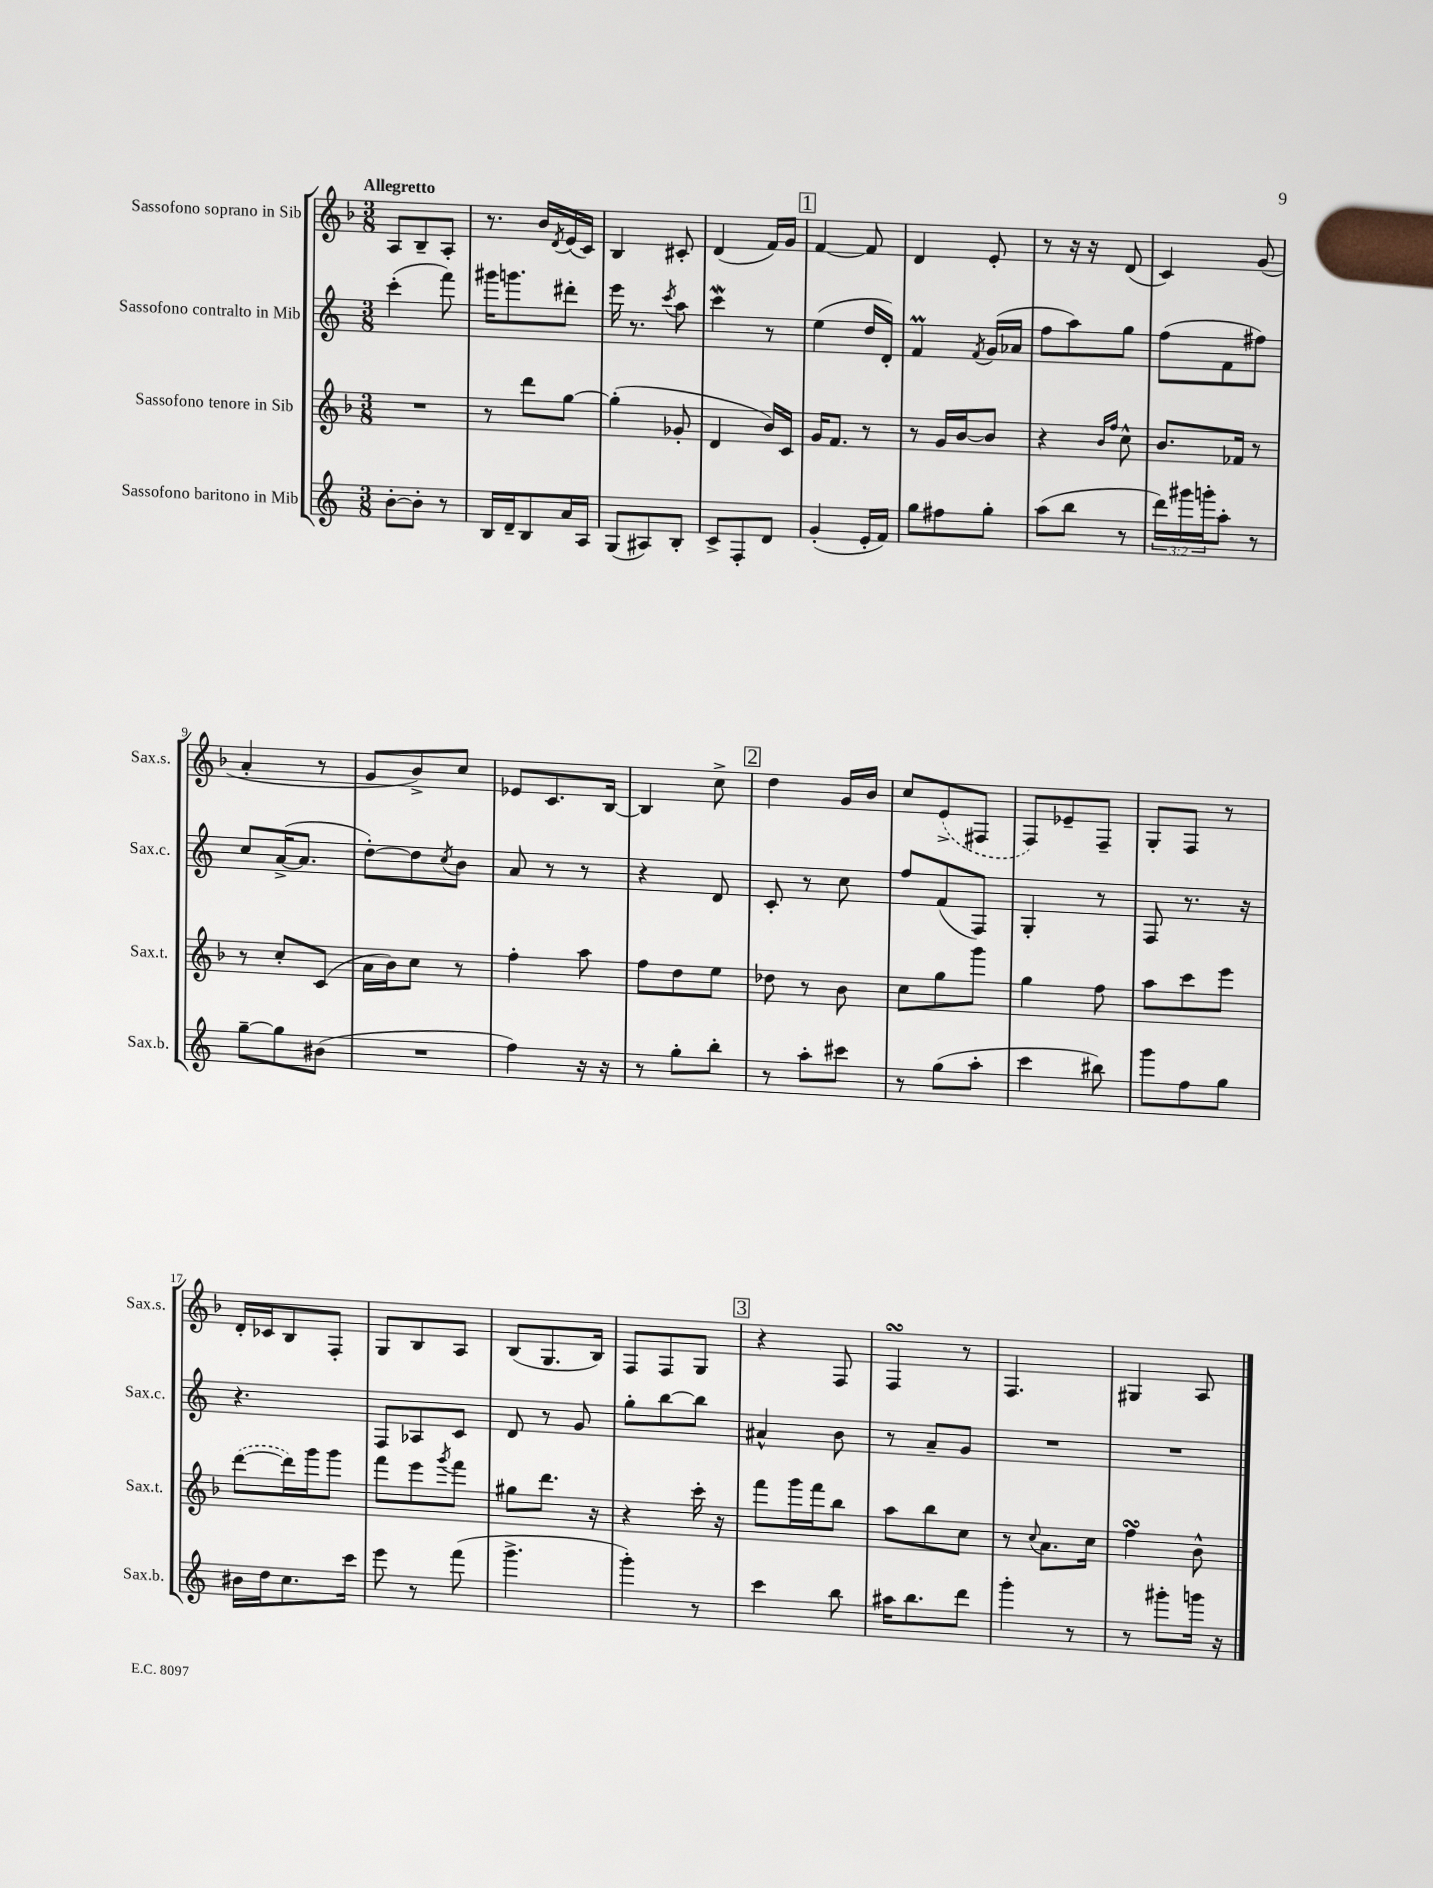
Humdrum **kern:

**kern	**kern	**kern	**kern
*part4	*part3	*part2	*part1
*staff4	*staff3	*staff2	*staff1
*I"Sassofono baritono in Mib	*I"Sassofono tenore in Sib	*I"Sassofono contralto in Mib	*I"Sassofono soprano in Sib
*I'Sax.b.	*I'Sax.t.	*I'Sax.c.	*I'Sax.s.
*clefG2	*clefG2	*clefG2	*clefG2
*k[]	*k[b-]	*k[]	*k[b-]
*M3/8	*M3/8	*M3/8	*M3/8
=1	=1	=1	=1
!	!	!	!LO:TX:a:B:t=Allegretto
[8b'\L	4.r	(4ccc'\	8A/L
8b'\J]	.	.	8B-~/
8r	.	8fff\)	8A'/J
=2	=2	=2	=2
16B/LL	8r	16ggg#X\KL	8.r
16d~/J	.	8.gggn\	.
8B/	8ddd\L	.	.
.	.	.	16b-/LL
.	.	.	8qd/
16a/L	[8gg\J	8ddd#X'\J	(16e/
16A/JJ	.	.	16c/JJ)
=3	=3	=3	=3
(8G/L	(4gg'\]	16eee\	4B-/
.	.	8.r	.
8A#X/)	.	.	.
.	.	8qccc/	.
8B'/J	8g-X'/	8aa\	8c#X'/
=4	=4	=4	=4
8c^/L	4d/	4cccw\	(4d/
8F'/	.	.	.
8d/J	16b-/LL)	8r	16f/LL)
.	16c/JJ	.	16g/JJ
!!LO:REH:place=s1:t=1
=5	=5	=5	=5
(4g'/	16g/KL	(4ee\	[4f/
.	8.f/J	.	.
16e'/LL	8r	16dd/LL	8f/]
16f/JJ)	.	16d'/JJ)	.
=6	=6	=6	=6
8gg\L	8r	4fM/	4d/
8ff#X\	16g/LL	.	.
.	[16b-/J	.	.
.	.	8qf/	.
8gg'\J	8b-/J]	(16g/LL	8e'/
.	.	16a-X/JJ	.
=7	=7	=7	=7
(8aa\L	4r	8ff\L	8r
8bb\J	.	8aa\)	16r
.	.	.	16r
.	16qqb-/LL	.	.
.	16qqff/JJ	.	.
8r	8cc^^\	8gg\J	(8d/
=8	=8	=8	=8
24ddd\LL)	8.b-/L	(8ff\L	4c/)
24ggg#X\	.	.	.
24gggn'\J	.	.	.
8aa'\J	.	8f\	.
.	16f-X/Jk	.	.
8r	8r	8ff#X\J)	(8g/
!!LO:LB:g=z
=9	=9	=9	=9
[8gg~\L	8r	8cc/L	4a'/
8gg\]	8cc'/L	([16a^/K	.
.	.	8.a/J]	.
(8b#X\J	(8c/J	.	8r
=10	=10	=10	=10
4.r	16a\LL	[8dd'\L)	8g/L
.	16b-\J)	.	.
.	8cc\J	8dd\]	8b-^/)
.	.	8qcc/	.
.	8r	8b\J	8cc/J
=11	=11	=11	=11
4ff\)	4ff'\	8a/	8e-X/L
.	.	8r	8.c/
16r	8aa\	8r	.
16r	.	.	[16B-/Jk
=12	=12	=12	=12
8r	8ff\L	4r	4B-/]
8gg'\L	8dd\	.	.
8bb'\J	8ee\J	8d/	8cc^\
!!LO:REH:place=s1:t=2
=13	=13	=13	=13
8r	8dd-X\	8c'/	4dd\
8aa'\L	8r	8r	.
8ccc#X\J	8b-\	8cc\	16g/LL
.	.	.	16b-/JJ
=14	=14	=14	=14
8r	8cc\L	8ff/L	8cc/L
(8gg\L	8gg\	(8f/	(8e^/
8aa'\J	8ggg\J	8F/J)	8F#X/J
=15	=15	=15	=15
4ccc\	4gg\	4G'/	8F/L)
.	.	.	8e-X~/
8bb#X\)	8ff\	8r	8F~/J
=16	=16	=16	=16
8ggg\L	8aa\L	8F/	8G'/L
8ff\	8ccc\	8.r	8F/J
8gg\J	8eee\J	.	8r
.	.	16r	.
!!LO:LB:g=z
=17	=17	=17	=17
16b#X\LL	([8ddd\L	4.r	16d'/LL
16dd\J	.	.	16c-X/J
8.cc\	16ddd\L])	.	8B-/
.	16ggg\J	.	.
.	8ggg\J	.	8F'/J
16ccc\Jk	.	.	.
=18	=18	=18	=18
8eee\	8fff\L	8F/L	8G/L
8r	8eee\	8A-X/	8B-/
.	8qggg/	.	.
(8fff\	8fff\J	8c/J	8A/J
=19	=19	=19	=19
4.ggg^\	8gg#X\L	8d/	(8B-/L
.	8.ddd\J	8r	8.G/
.	.	8g/	.
.	16r	.	16B-/Jk)
=20	=20	=20	=20
4ggg'\)	4r	8gg'\L	8F/L
.	.	[8bb\	8F/
8r	16ccc'\	8bb\J]	8G/J
.	16r	.	.
!!LO:REH:place=s1:t=3
=21	=21	=21	=21
4ccc\	8fff\L	4a#X^^/	4r
.	16ggg\L	.	.
.	16fff\J	.	.
8bb\	8bb-\J	8b\	8F/
=22	=22	=22	=22
16aa#X\KL	8aa\L	8r	4FsSSs/
8.bb\	.	.	.
.	8bb-\	8a~/L	.
8ddd\J	8cc\J	8g/J	8r
=23	=23	=23	=23
4ggg'\	8r	4.r	4.F/
.	8qqcc/	.	.
.	8.a\L	.	.
8r	.	.	.
.	16cc\Jk	.	.
=24	=24	=24	=24
8r	4ffsSSs\	4.r	4G#X/
8ggg#X'\L	.	.	.
16gggn\Jk	8b-^^\	.	8A/
16r	.	.	.
==	==	==	==
*-	*-	*-	*-
